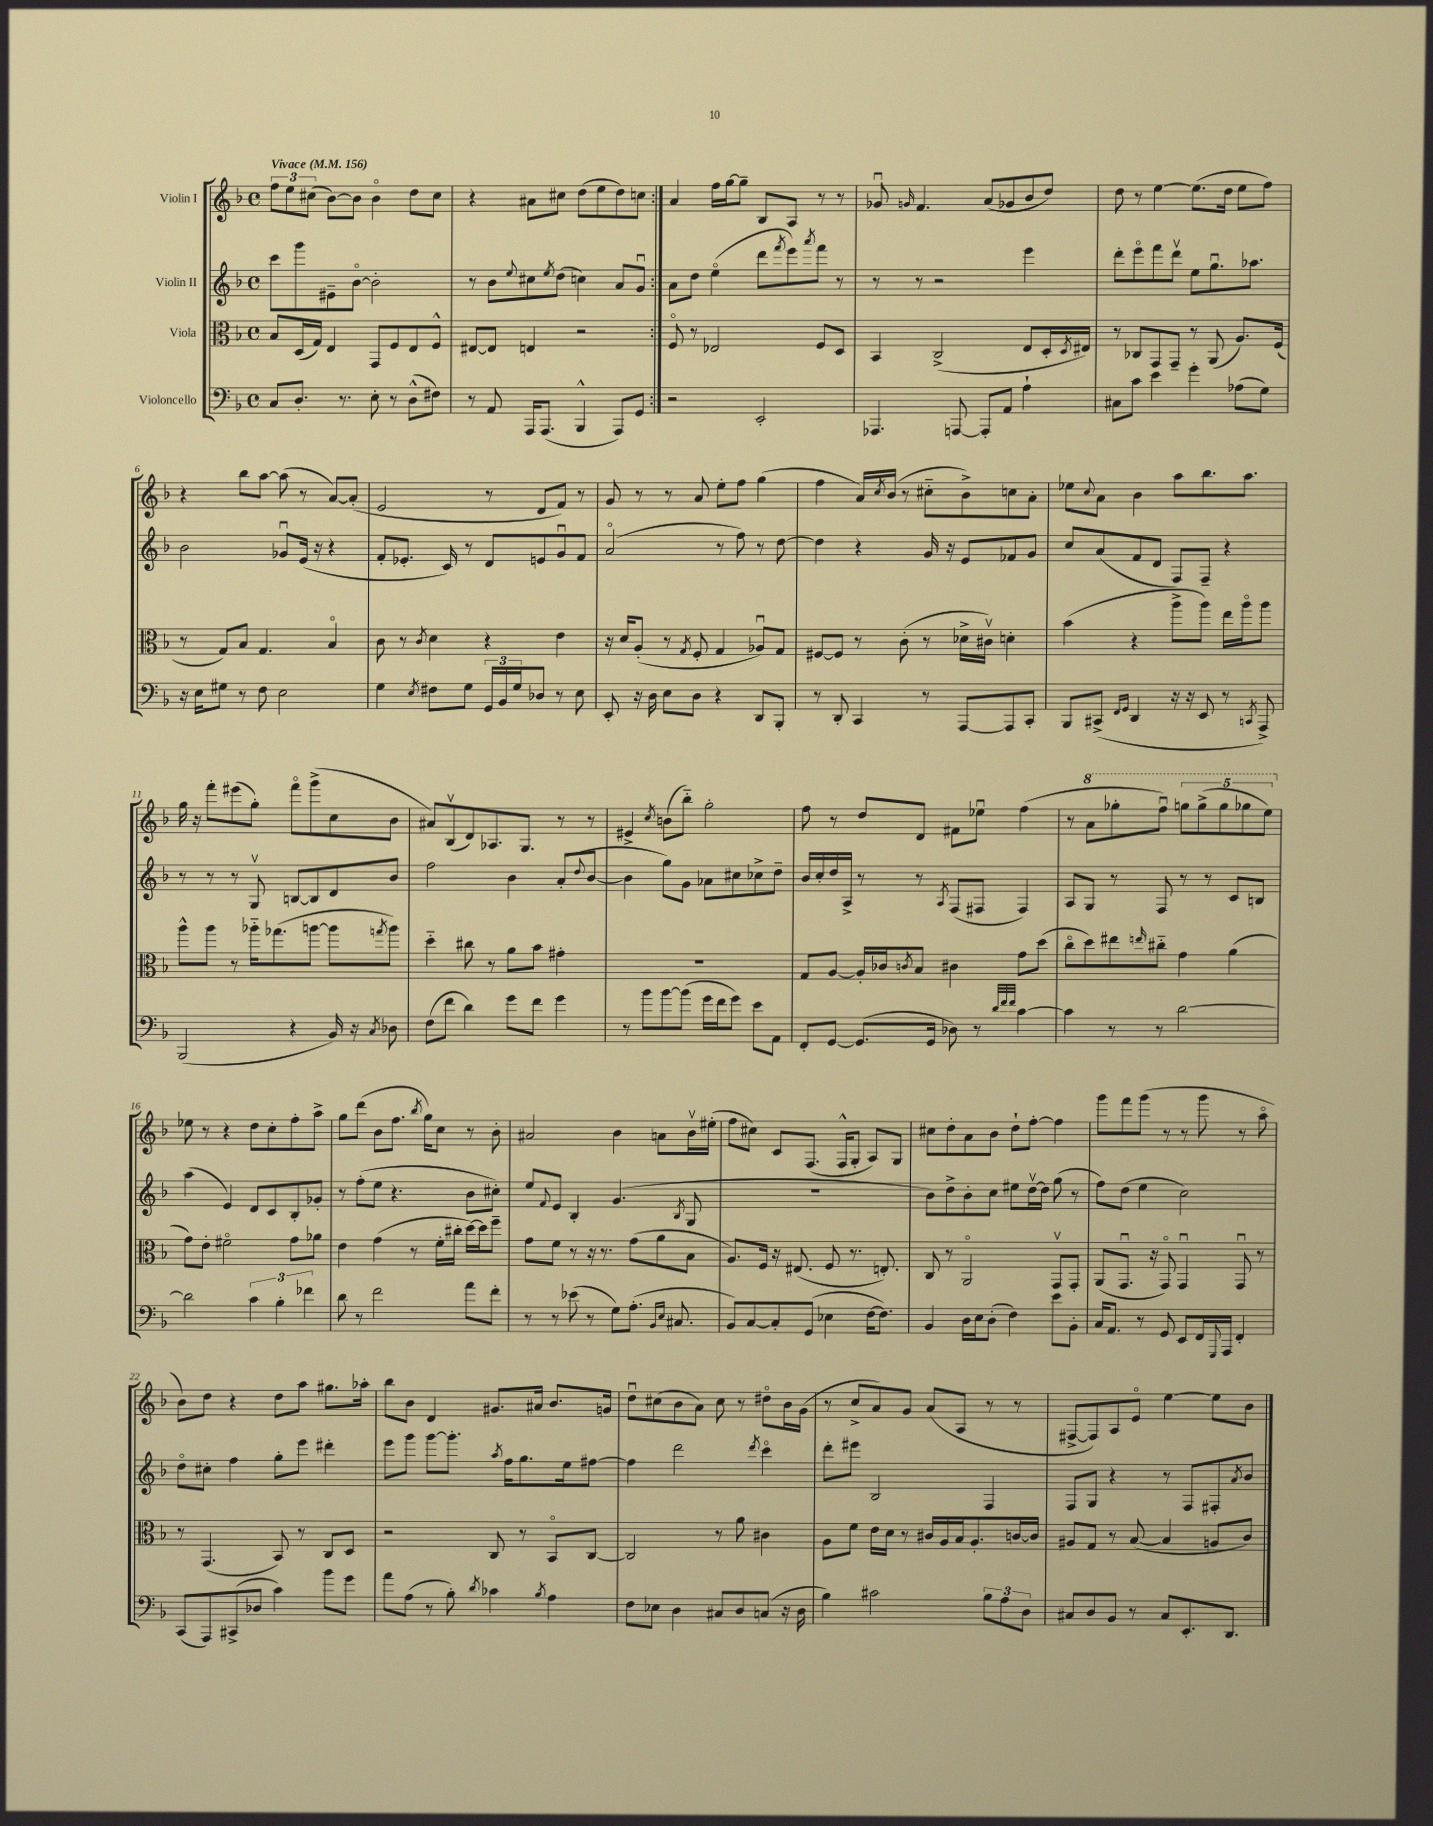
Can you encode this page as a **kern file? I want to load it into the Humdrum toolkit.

**kern	**kern	**kern	**kern
*part4	*part3	*part2	*part1
*staff4	*staff3	*staff2	*staff1
*I"Violoncello	*I"Viola	*I"Violin II	*I"Violin I
*clefF4	*clefC3	*clefG2	*clefG2
*k[b-]	*k[b-]	*k[b-]	*k[b-]
*M4/4	*M4/4	*M4/4	*M4/4
*met(c)	*met(c)	*met(c)	*met(c)
*MM156	*MM156	*MM156	*MM156
=1	=1	=1	=1
!	!	!	!LO:TX:a:B:t=Vivace
8C/L	8B-/L	8ccc\L	12ff\L
.	.	.	12ee\
8.D'/J	(16D/L	8ggg\	.
.	.	.	(12cc#X\J
.	16G/JJ)	.	.
.	4E/	8e#X~\	[8b-\L)
8.r	.	.	.
.	.	[8b-\J	8b-\J]
8E'\	8GG/L	2b-'\]	4b-\
8r	8F/	.	.
(8D^^\L	8E/	.	8dd\L
8F#X\J)	8F^^/J	.	8cc#\J
=2	=2	=2	=2
8r	[8E#X/L	8r	4r
8AA/	8E#/J]	8b-\L	.
.	.	8qqee/	.
16AAA/KL	4En/	8cc#X\	8a#X\L
(8.AAA/J	.	.	.
.	.	8qee/	.
.	.	(8dd\J	8cc#X\J
4BBB-^^/	2r	4ccn\)	(8dd\L
.	.	.	8ee\
8AAA/L)	.	8a/L	8dd\)
8GG/J	.	8gu/J	8ccn\J
=3:|!	=3:|!	=3:|!	=3:|!
2r	8F/	8a\L	4a/
.	8r	8dd\J	.
.	2E-X/	(4ee\	16ff\LL
.	.	.	[16gg\J
.	.	.	8gg~\J]
2EE'/	.	8ddd\L	8B-/L
.	.	8qfff/	.
.	.	8eee\)	8A/J
.	.	8qaaa/	.
.	8F/L	8fff\J	8r
.	8D/J	8r	8r
=4	=4	=4	=4
4.AAA-X/	4BB-/	8r	8g-Xu/
.	.	.	16qqgn/
.	.	8r	4.f/
.	(2C^/	2r	.
[8AAAn/	.	.	.
8AAA'/L]	.	.	(8a/L
8AA/J	.	.	8g-X/
4A`\	8E/L	4eee\	8b-/
.	16D'/L	.	8dd/J)
.	8qD/	.	.
.	16E#X/JJ)	.	.
=5	=5	=5	=5
8C#X\L	8r	8ddd'\L	8dd\
8c\J	8C-X/L	8eee\	8r
4e\	8GG/	8fff\	[4ee\
.	8GG~/J	8dddv\J	.
4g'\	8r	8ee\L	(8.ee\L]
.	(8AA/	8.ggu\	.
.	.	.	16dd\Jk
(8A-X\L	8.A/L)	.	8ee\L
.	.	8.aa-X\J	.
8G\J)	.	.	8ff\J)
.	(16F/Jk	.	.
!!LO:LB:g=z
=6	=6	=6	=6
16r	8r	2b-\	4r
16E\KL	.	.	.
8G#X\J	8G/L)	.	.
8r	8B-/J	.	8bb-\L
8F\	4.G/	.	[8aa\J
2E\	.	8g-Xu/L	(8aa\]
.	.	(16e/Jk	8r
.	.	16r	.
.	4B-/	4r	[8a/L)
.	.	.	(8a'/J]
=7	=7	=7	=7
4G\	8c\	8f'/L	2e/
.	8r	8.e-X'/J	.
8qE/	8qc/	.	.
8F#X\L	4d\	.	.
.	.	16c/)	.
8G\J	.	8r	.
24GG/LL	4r	8d/L	8r
24BB-/	.	.	.
24G/J	.	.	.
8D-X/J	.	8en/	8d/L
8r	4e\	8gu/	8f/J)
8E\	.	8f/J	8r
=8	=8	=8	=8
8EE'/	16r	(2a/	8g/
.	16d/KL	.	.
16r	(8A'/J	.	8r
16D\	.	.	.
8E\L	8r	.	8r
.	8qG/	.	.
8D\J	8F'/	.	8a/
4r	4G/	8r	8ee'\L
.	.	8ff\)	8ff\J
8DD/L	8A-Xu/L)	8r	(4gg\
8BBB-'/J	8G/J	[8dd\	.
=9	=9	=9	=9
8r	[8F#X/L	4dd\]	4ff\
8DD'/	8F#/J]	.	.
4CC/	8r	4r	16a/LL)
.	.	.	8qcc/
.	.	.	(16b-/JJ
.	(8c'\	.	8r
8r	8r	16g/	8cc#X\L
.	.	16r	.
[8AAA/L	16d-X^\LL	8e/L	8b-^\)
.	16c#Xv\JJ)	.	.
8AAA/]	4dn'\	8f-X/	8ccn\
8CC'/J	.	8g/J	8a'\J
=10	=10	=10	=10
8BBB-/L	(4b-\	8cc/L	8ee-X\L
.	.	.	8qqcc/
(8CC#X^/J	.	(8a/	8a\J
16qqFF/LL	.	.	.
16qqGG/JJ	.	.	.
4DD/	4r	8f/	4b-\
.	.	8d/J	.
16r	8aa^\L	8F/L)	8aa\L
16r	.	.	.
8EE/	8aa\J)	8F~/J	8.bb-\
8r	16ee\LL	4r	.
.	16aa\J	.	8.aa\J
8qCCn/	.	.	.
8AAA^/)	8aa\J	.	.
!!LO:LB:g=z
=11	=11	=11	=11
(2BBB-/	8aa^^\L	8r	16gg\
.	.	.	16r
.	8aa\J	8r	8fff'\L
.	8r	8r	(8eee#X\
.	16aa-X\KL	8Gv/	8gg'\J)
.	(8.gg-X\	.	.
4r	.	[8Bn/L	8fff\L
.	[8aan\J	8B/]	(8ggg^\
16BB-/)	8aa\L]	8d/	8cc\
16r	.	.	.
8qC/	8qggn/	.	.
8D-X\	8aa\J)	8b-/J	8b-\J
=12	=12	=12	=12
(8F\L	4dd\	2ff\	8a#X/L)
8f\J	.	.	(8B-v/
4d\)	8cc#X\	.	8d/)
.	8r	.	8.A-X/
8g\L	8a\L	4b-\	.
.	.	.	8.G/J
8f\J	8b-\J	.	.
4g\	4g#X'\	(8a'/L	8r
.	.	8qqdd/	.
.	.	[8b-/J	8r
=13	=13	=13	=13
8r	1r	4b-\]	4e#X^/
8b-\L	.	.	.
.	.	.	8qcc/
[8b-\	.	8gg\L)	(8bn\L
(8b-\J]	.	8g\J	8bb-\J)
16g\LL	.	8a-X\L	2gg'\
16f\J	.	.	.
8g\J)	.	8cc#X\	.
8e\L	.	8cc-X^\	.
8AA\J	.	8dd~\J	.
=14	=14	=14	=14
8FF'/L	8G/L	16b-/LL	8ff\
.	.	16cc'/	.
[8GG/J	[8A/J	16dd/	8r
.	.	16A^/JJ	.
(8.GG/L]	16A'/LL]	8r	8dd/L
.	16c-X/J	.	.
.	8qcn/	.	.
.	8B-/J	8r	8d/J
16GG/Jk	.	.	.
.	.	8qA/	.
8D-X\)	4c#X\	(8F/L	8f#X\L
8r	.	8F#X/J	8ee-Xu\J
32qqd/LLL	.	.	.
32qqf/	.	.	.
32qqf/JJJ	.	.	.
[4c\	8g\L	4F#/)	(4ff\
.	(8dd\J	.	.
=15	=15	=15	=15
4c\]	8cc\L	8A/L	8r
*	*	*	*8va
.	8dd\)	8G/J	8aa\L
8r	8ee#X\	8r	8ggg-X'\
.	16qqeen/	.	.
8r	8cc#X\J	8F/	8fffu\J)
[2d\	4g\	8r	10gggn\L
.	.	.	(10ggg^\
.	.	8r	.
.	.	.	10ggg\
.	(4a\	8c/L	.
.	.	.	10ggg-X\
.	.	8Bn/J	.
.	.	.	10eee\J)
!!LO:LB:g=z
=16	=16	=16	=16
*	*	*	*X8va
2d\]	8g\L)	(4aa\	8ee-X\
.	8e'\J	.	8r
.	2f#X\	4e/)	4r
6c\	.	8d/L	8dd\L
.	.	8c/	8cc'\
6B-'\	.	.	.
.	8g\L	8B-'/	8ff'\
6f-X\	.	.	.
.	8a-X\J	8g-X'/J	8aa^\J
=17	=17	=17	=17
8d\	4e\	8r	8gg\L
8r	.	(8ff'\L	(8ddd\J
2f\	(4g\	8ee\J	8b-\L
.	.	4.r	8.ff\J
.	8r	.	.
.	.	.	8qbb-/
.	.	.	16gg\KL)
.	16f'\LL	.	8cc\J
.	16cc#X'\JJ	.	.
8a\L	[16dd\LL)	8b-\L	8r
.	16dd\J]	.	.
8f'\J	8ff~\J	8cc#X'\J)	8b-'\
=18	=18	=18	=18
8r	8g\L	8ee/L	2a#X/
.	.	8qqf/	.
8r	8f\J	8e/J	.
(8e-X\	8r	4B-'/	.
8r	16r	.	.
.	8.r	.	.
8G\L)	.	(4.g/	4b-\
(8.A'\J	(8g\L	.	.
.	8a\	.	8an\L
16qqBB-/LL	.	.	.
16qqE/JJ	.	.	.
8.C#X/	.	.	.
.	.	8qB-/	.
.	8B-\J	8G/	16b-v\L
.	.	.	(16ee#X'\JJ
=19	=19	=19	=19
8BB-/L)	8.A/L)	1r	8ff\L
[8C/	.	.	8cc#X\J)
.	16F/Jk	.	.
8C'/]	16r	.	8c/L
.	(8.E#X/	.	.
(8GG/J	.	.	(8.F/J
4E-X\	8F/	.	.
.	.	.	16F^^/KL
.	8.r	.	8G'/J
[16F\KL	.	.	8A/L)
8.F\J])	8.En'/)	.	.
.	.	.	8G/J
=20	=20	=20	=20
4BB-/	8C/	8b-\L)	8cc#X\L
.	8r	8dd^\	8dd'\
16D\LL	2AA/	8b-'\	8a\
16E\J	.	.	.
(8D'\J	.	8cc\J	8b-\J
4F\)	.	8ee#X\L	8dd`\L
.	.	[16ddv\L	[8ff'\J
.	.	16dd\JJ]	.
8e\L	8GGv/L	(8gg\	4ff\]
8BB-'\J	8GG'/J	8r	.
=21	=21	=21	=21
16C/KL	(8AA/L	8ff\L)	8ggg\L
8.AA/J	.	.	.
.	8.GGu/J	(8dd\J	8fff\
8r	.	4ee\	(8ggg\J
.	16r	.	.
8GG/	8GG/)	.	8r
8EE/L	4GGu/	2cc\)	8r
16FF/L	.	.	8ggg\
8qqGGG/	.	.	.
16AAA/JJ	.	.	.
4FF'/	8GGu/	.	8r
.	8r	.	8aa\
!!LO:LB:g=z
=22	=22	=22	=22
(8CC/L	8r	8dd\L	8b-\L)
8AAA/)	(4.GG/	8cc#X'\J	8dd\J
(8CC#X^/	.	4ff\	4r
8D-X/J	.	.	.
4c\)	8BB-/)	8gg'\L	8dd\L
.	8r	8eee\J	8aa\J
8b-\L	8C/L	4ddd#X'\	8.gg#X\L
8g\J	8D/J	.	.
.	.	.	16aa-X'\Jk
=23	=23	=23	=23
8a\L	2r	8eee\L	8bb-\L
(8A\J	.	8ggg\J	8b-\J
8r	.	[8ggg\L	4d/
8B-'\)	.	8.ggg'\J]	.
8qd/	.	.	.
4c-X\	8C/	.	8.g#X/L
.	.	8qaa/	.
.	.	16ff\KL	.
.	8r	8.gg\	.
.	.	.	16a#X/Jk
8qB-/	.	.	.
4A\	8BB-/L	.	8.b-/L
.	.	16ee\k	.
.	[8C/J	[8ff#X\J	.
.	.	.	16gn/Jk
=24	=24	=24	=24
8F\L	2C/]	4ff#\]	8ddu\L
8E-X\J	.	.	(8cc#X\
4D\	.	2ddd\	8b-\
.	.	.	8a\J)
8C#X/L	8r	.	8cc#\
8D/	8a\	.	8r
.	.	8qddd/	.
(8Cn/J	4c#X\	4ccc\	8dd#X\L
16r	.	.	16b-\L
16D\	.	.	(16g\JJ
=25	=25	=25	=25
4B-\)	8A\L	8ddd'\L	8r
.	8f\J	8eee#X\J	8cc^/L
2c#X\	16e\LL	2B-/	8a/)
.	16d\JJ	.	.
.	8r	.	8g/J
.	16c#X/LL	.	(8a/L
.	16A/	.	.
.	16B-/J	.	8A/J
.	8.A'/	.	.
12B-\L	.	4F/	8r
12A\	.	.	.
.	[16cn/L	.	8r
12D\J	.	.	.
.	16c/JJ]	.	.
=26	=26	=26	=26
8C#X/L	8A#X/L	8F/L	[8F#X^/L
8D/	8G/J	8G/J	8F#/])
8BB-/J	8r	4r	8A/
8r	([8B-/	.	8e/J
8C#/L	4B-/]	8r	[4ee\
8.EE'/	.	8F/L	.
.	8An/L	8F#X'/	8ee\L]
8.DD/J	.	.	.
.	.	8qa/	.
.	8c/J)	8b-/J	8b-\J
==	==	==	==
*-	*-	*-	*-
